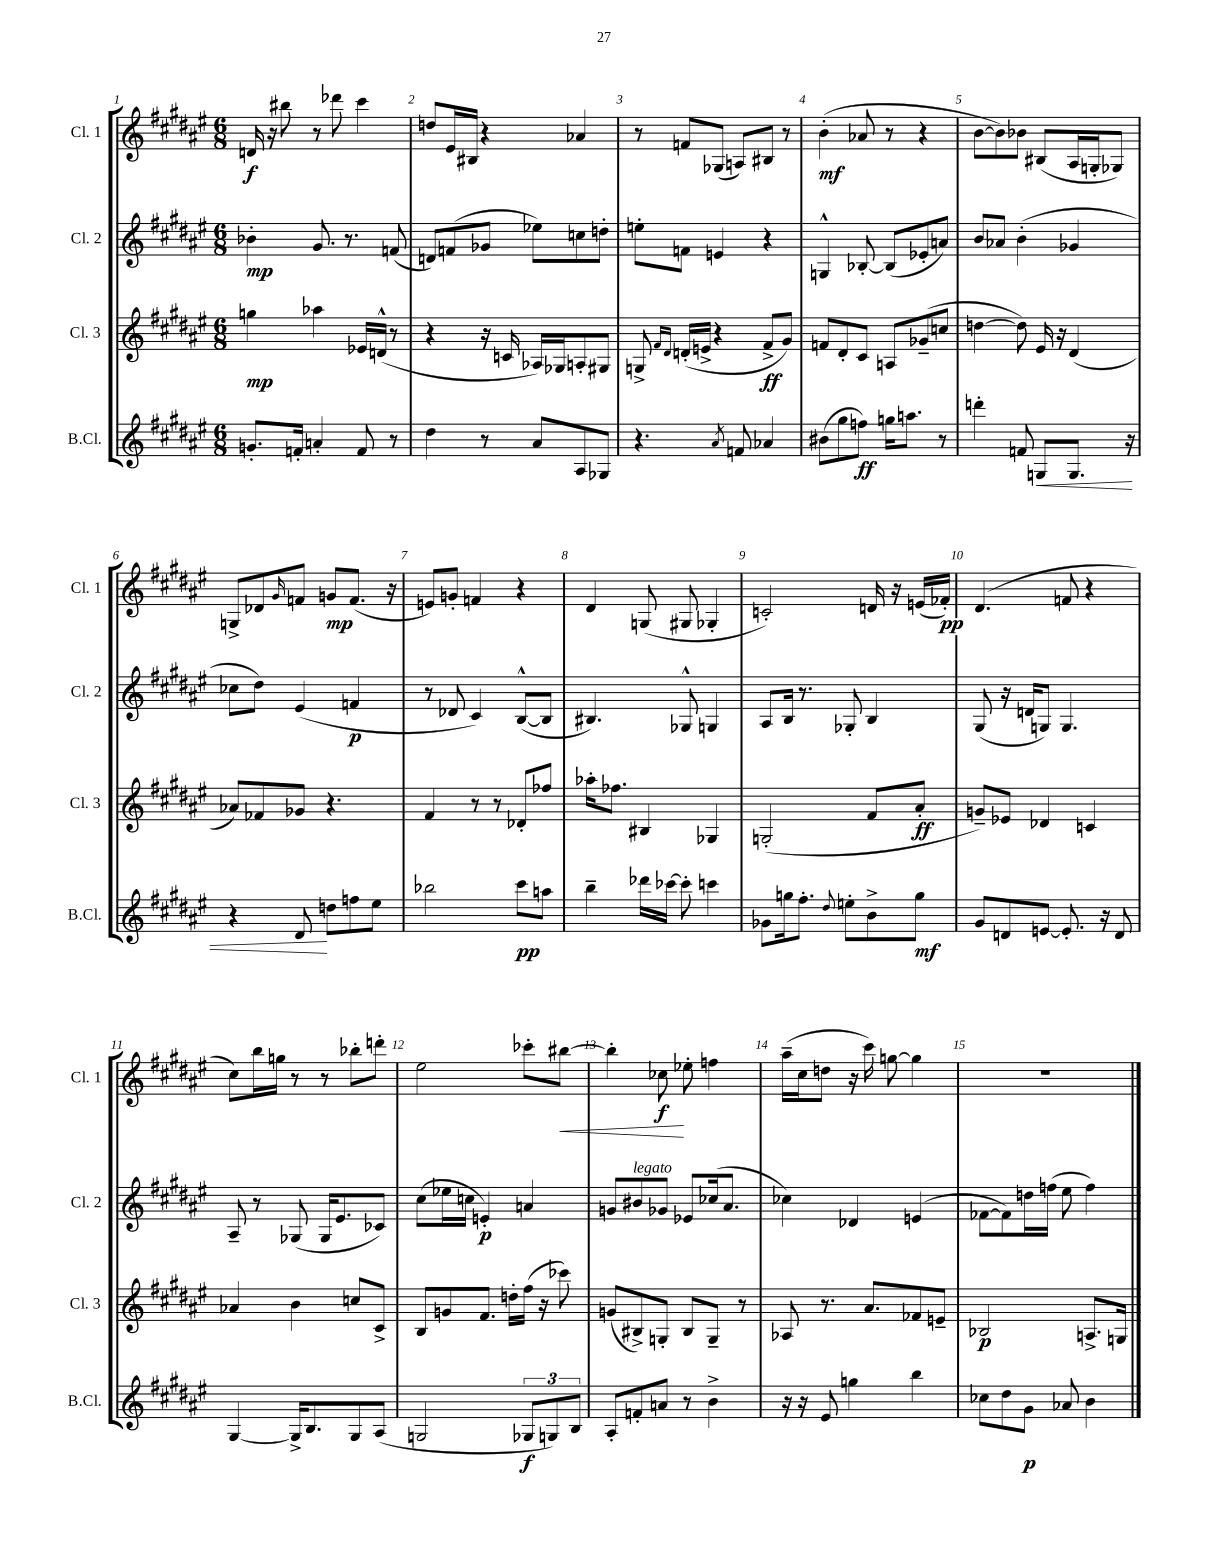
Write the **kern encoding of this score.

**kern	**dynam	**kern	**dynam	**kern	**dynam	**kern	**dynam
*part4	*part4	*part3	*part3	*part2	*part2	*part1	*part1
*staff4	*staff4	*staff3	*staff3	*staff2	*staff2	*staff1	*staff1
*I"B.Cl.	*	*I"Cl. 3	*	*I"Cl. 2	*	*I"Cl. 1	*
*I'B.Cl.	*	*I'Cl. 3	*	*I'Cl. 2	*	*I'Cl. 1	*
*clefG2	*	*clefG2	*	*clefG2	*	*clefG2	*
*k[f#c#g#d#a#e#]	*	*k[f#c#g#d#a#e#]	*	*k[f#c#g#d#a#e#]	*	*k[f#c#g#d#a#e#]	*
*M6/8	*	*M6/8	*	*M6/8	*	*M6/8	*
=1	=1	=1	=1	=1	=1	=1	=1
8.gn'/L	.	4ggn\	mp	4b-X'\	mp	16dn/	f
.	.	.	.	.	.	16r	.
.	.	.	.	.	.	8bb#X\	.
16fn'/Jk	.	.	.	.	.	.	.
4an'/	.	4aa-X\	.	8.g#/	.	8r	.
.	.	.	.	.	.	8ddd-X\	.
.	.	.	.	8.r	.	.	.
8f/	.	16e-X/LL	.	.	.	4ccc#\	.
.	.	(16dn^^/JJ	.	.	.	.	.
8r	.	8r	.	(8fn/	.	.	.
=2	=2	=2	=2	=2	=2	=2	=2
4dd#\	.	4r	.	8dn/L)	.	8ddn/L	.
.	.	.	.	(8fn/	.	16e#/L	.
.	.	.	.	.	.	16B#X/JJ	.
8r	.	16r	.	8g-X/J	.	4r	.
.	.	16cn/	.	.	.	.	.
8a#/L	.	16A-X/LL)	.	8ee-X\L)	.	.	.
.	.	16G-X/J	.	.	.	.	.
8A#/	.	8An'/	.	8ccn\	.	4a-X/	.
8G-X/J	.	8G#X/J	.	8ddn'\J	.	.	.
=3	=3	=3	=3	=3	=3	=3	=3
4.r	.	8Gn^/	.	8een'\L	.	8r	.
.	.	16qqf#/LL	.	.	.	.	.
.	.	16qqd#/JJ	.	.	.	.	.
.	.	(16dn'/LL	.	8fn\J	.	8fn/L	.
.	.	16en^/JJ	.	.	.	.	.
.	.	4r	.	4en/	.	(8G-X/J	.
8qa#/	.	.	.	.	.	.	.
8fn/	.	.	.	.	.	8An/L)	.
4a-X/	.	8f#^/L	ff	4r	.	8B#X/J	.
.	.	8g#/J)	.	.	.	8r	.
=4	=4	=4	=4	=4	=4	=4	=4
(8b#X\L	.	8fn/L	.	4Gn^^/	.	(4b'\	mf
8gg#\	.	8d#'/	.	.	.	.	.
8ffn\J)	ff	8c#/J	.	[8B-X'/	.	8a-X/	.
16ggn\KL	.	8An/L	.	(8B-/L]	.	8r	.
8.aan\J	.	.	.	.	.	.	.
.	.	(8g-X~/	.	8e-X'/	.	4r	.
8r	.	8ccn/J	.	8an/J)	.	.	.
=5	=5	=5	=5	=5	=5	=5	=5
4dddn'\	.	[4ddn\	.	8b/L	.	[8b\L	.
.	.	.	.	8a-X/J	.	8b\])	.
8fn/	.	8dd\])	.	(4b'\	.	8b-X\J	.
!	!LO:HP:b	!	!	!	!	!	!
8Gn/L	<	16e#/	.	.	.	(8B#X/L	.
.	.	16r	.	.	.	.	.
8.G/J	.	(4d#/	.	4g-X/	.	16A#/L	.
.	.	.	.	.	.	16Gn'/J	.
.	.	.	.	.	.	8G-X/J)	.
16r	.	.	.	.	.	.	.
!!LO:LB:g=z
=6	=6	=6	=6	=6	=6	=6	=6
4r	.	8a-X/L)	.	8cc-X\L	.	8Gn^/L	.
.	.	8f-X/	.	8dd#\J)	.	8d-X/	.
.	.	.	.	.	.	16qqg#/	.
8d#/	.	8g-X/J	.	(4e#/	.	8fn/J	.
8ddn\L	[	4.r	.	.	.	8gn/L	mp
8ffn\	.	.	.	4fn/	p	(8.f/J	.
8ee#\J	.	.	.	.	.	.	.
.	.	.	.	.	.	16r	.
=7	=7	=7	=7	=7	=7	=7	=7
2bb-X\	.	4f#/	.	8r	.	8en/L)	.
.	.	.	.	8d-X/	.	8gn'/J	.
.	.	8r	.	4c#/)	.	4fn/	.
.	.	8r	.	.	.	.	.
8ccc#\L	pp	8d-X'/L	.	([8B^^/L	.	4r	.
8aan\J	.	8ff-X/J	.	8B/J]	.	.	.
=8	=8	=8	=8	=8	=8	=8	=8
4bb~\	.	16aa-X'\KL	.	4.B#X/)	.	4d#/	.
.	.	8.ff-X\J	.	.	.	.	.
16ddd-X\LL	.	4B#X/	.	.	.	(8Gn/	.
[16ccc-X\JJ	.	.	.	.	.	.	.
8ccc-'\]	.	.	.	8G-X^^/	.	8G#X/	.
4cccn\	.	4G-X/	.	4Gn/	.	4G-X'/	.
=9	=9	=9	=9	=9	=9	=9	=9
8g-X\L	.	(2Gn'/	.	8A#/L	.	2cn'/)	.
16ggn\k	.	.	.	16B/Jk	.	.	.
8.ff#'\J	.	.	.	8.r	.	.	.
8qqdd#/	.	.	.	.	.	.	.
8een'\L	.	.	.	8G-X'/	.	.	.
8b^\	.	8f#/L	.	4B/	.	16dn/	.
.	.	.	.	.	.	16r	.
8gg\J	mf	8a#'/J	ff	.	.	(16en/LL	.
.	.	.	.	.	.	16f-X'/JJ)	pp
=10	=10	=10	=10	=10	=10	=10	=10
8g#/L	.	8gn~/L)	.	(8G#/	.	(4.d#/	.
8dn/	.	8e-X/J	.	16r	.	.	.
.	.	.	.	16dn/KL	.	.	.
[8en/J	.	4d-X/	.	8Gn/J)	.	.	.
8.e'/]	.	.	.	4.G/	.	8fn/	.
.	.	4cn/	.	.	.	4r	.
16r	.	.	.	.	.	.	.
8d/	.	.	.	.	.	.	.
!!LO:LB:g=z
=11	=11	=11	=11	=11	=11	=11	=11
[4G#/	.	4a-X/	.	8A#~/	.	8cc#\L)	.
.	.	.	.	8r	.	16bb\L	.
.	.	.	.	.	.	16ggn\JJ	.
16G#^/KL]	.	4b\	.	(8G-X/	.	8r	.
8.B/	.	.	.	.	.	.	.
.	.	.	.	16G-/KL	.	8r	.
.	.	.	.	8.e#/	.	.	.
8G#/	.	8ccn/L	.	.	.	8bb-X'\L	.
(8A#/J	.	8c#^/J	.	8c-X/J)	.	8dddn'\J	.
=12	=12	=12	=12	=12	=12	=12	=12
2Gn/	.	8B/L	.	(8cc#\L	.	2ee#\	.
.	.	8gn/	.	16ee-X\L	.	.	.
.	.	.	.	16ccn\JJ	.	.	.
.	.	8.f#/J	.	4en'/)	p	.	.
.	.	16ddn'\LL	.	.	.	.	.
12G-X/L	f	(16ff#\JJ	.	4an/	.	8ccc-X'\L	.
.	.	16r	.	.	.	.	.
12Gn/)	.	.	.	.	.	.	.
!	!	!	!	!	!	!	!LO:HP:b
.	.	8ccc-X\)	.	.	.	[8bb#X\J	<
12B/J	.	.	.	.	.	.	.
=13	=13	=13	=13	=13	=13	=13	=13
8A#'/L	.	(8gn/L	.	8gn/L	.	4bb#'\]	.
!	!	!	!	!LO:TX:a:i:t=legato	!	!	!
8fn'/	.	8B#X^/)	.	8b#X/	.	.	.
8an/J	.	8Gn'/J	.	8g-X/J	.	8cc-X\	f
8r	.	8B#/L	.	8e-X/L	.	8ee-X'\	[
4b^\	.	8G~/J	.	(16cc-X/k	.	4ffn\	.
.	.	.	.	8.a#/J	.	.	.
.	.	8r	.	.	.	.	.
=14	=14	=14	=14	=14	=14	=14	=14
16r	.	8A-X/	.	4cc-X\)	.	(16aa#~\LL	.
16r	.	.	.	.	.	16cc#\J	.
8e#/	.	8.r	.	.	.	8ddn\J	.
4ggn\	.	.	.	4d-X/	.	16r	.
.	.	8.a#/L	.	.	.	16ccc#\)	.
.	.	.	.	.	.	[8ggn\	.
4bb\	.	8f-X/	.	(4en/	.	4gg\]	.
.	.	8en~/J	.	.	.	.	.
=15	=15	=15	=15	=15	=15	=15	=15
8cc-X\L	.	2B-X/	p	[8f-X\L	.	2.r	.
8dd#\	.	.	.	8f-\])	.	.	.
8g#\J	p	.	.	16ddn\L	.	.	.
.	.	.	.	(16ffn\JJ	.	.	.
8a-X/	.	.	.	8ee#\	.	.	.
4b\	.	8.An^/L	.	4ff\)	.	.	.
.	.	16Gn/Jk	.	.	.	.	.
==	==	==	==	==	==	==	==
*-	*-	*-	*-	*-	*-	*-	*-
